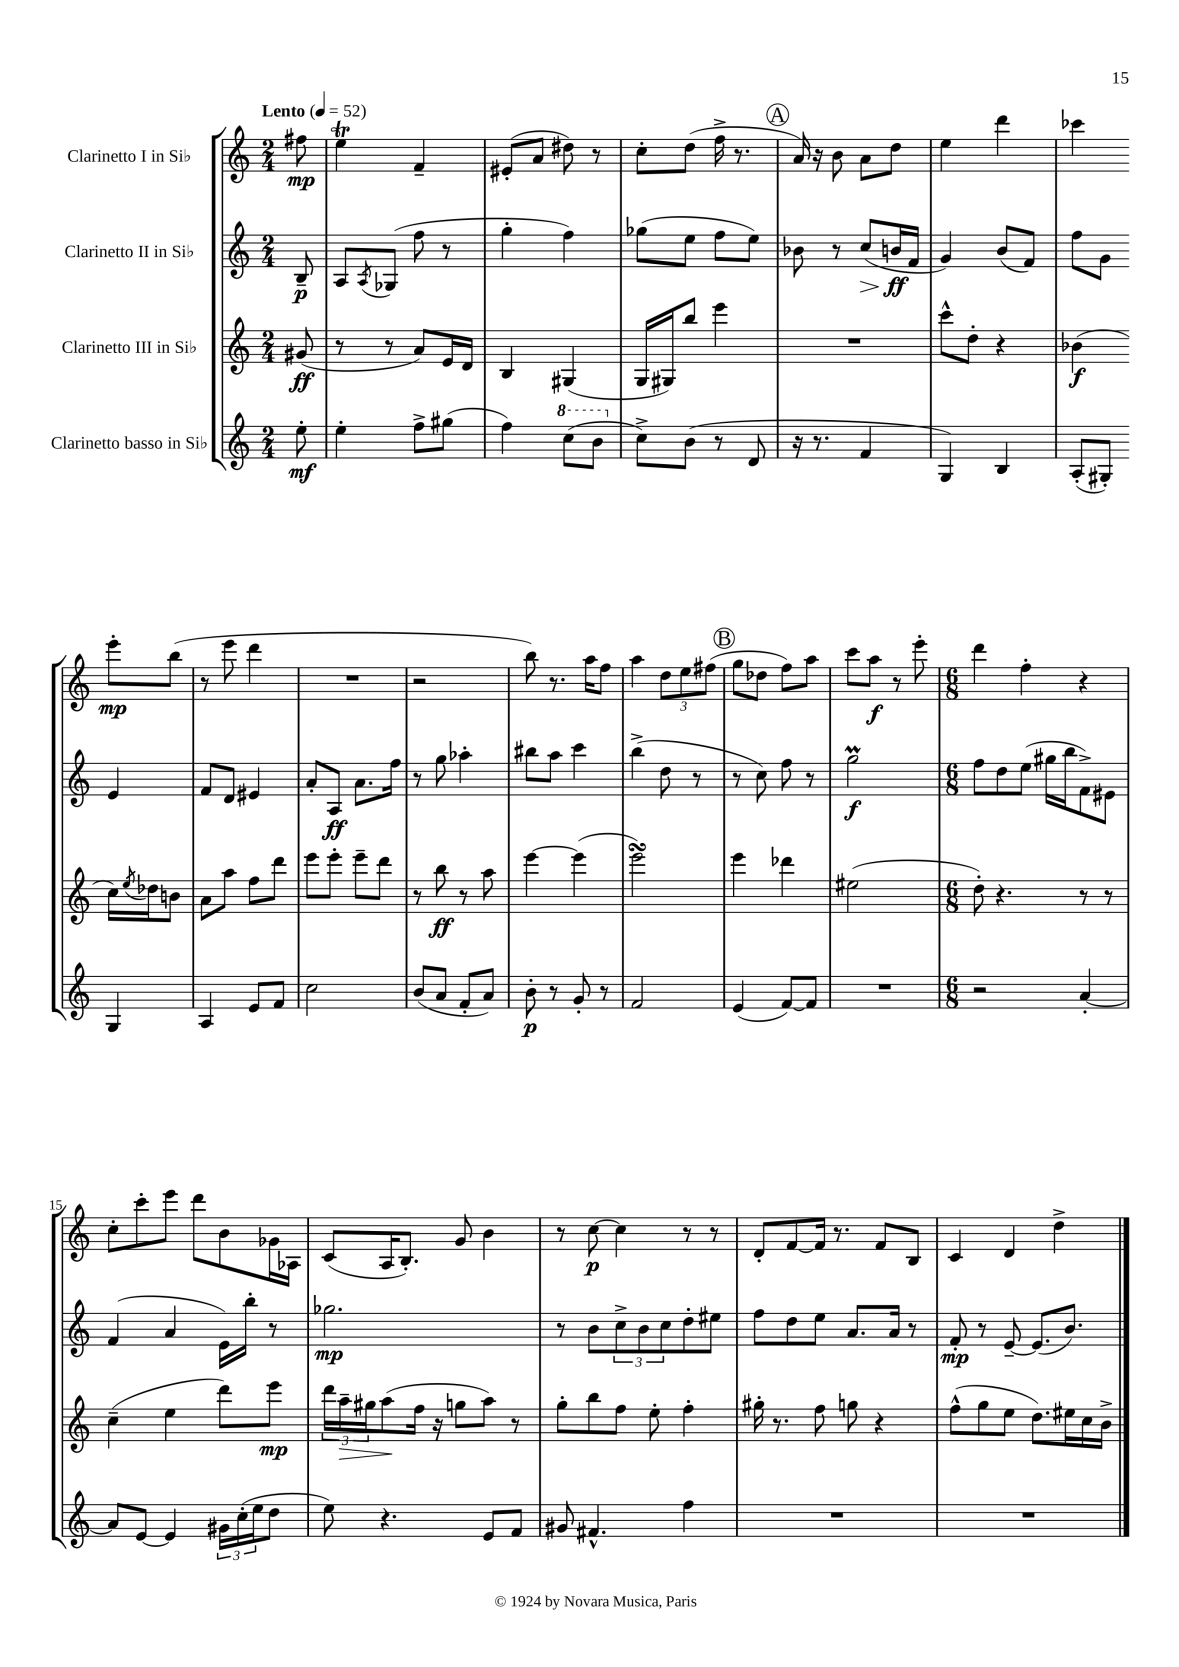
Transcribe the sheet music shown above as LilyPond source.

<<
\new StaffGroup <<
\new Staff = "s0" \with { instrumentName = "Clarinetto I in Sib" } {
    \clef treble \key c \major \numericTimeSignature \time 2/4 \partial 8 \tempo "Lento" 4 = 52
    fis''8\mp |
    e''4\trill f'4-- |
    eis'8-.( a'8 dis''8) r8 |
    c''8-. d''8( f''16-> r8. |
    \mark \markup { \circle "A" } a'16) r16 b'8 a'8 d''8 |
    e''4 d'''4 |
    ces'''4 e'''8-.\mp b''8( |
    r8 e'''8 d'''4 |
    R2 |
    r2 |
    b''8) r8. a''16 f''8 |
    a''4 \tuplet 3/2 { d''8 e''8 fis''8( } |
    \mark \markup { \circle "B" } g''8 des''8 f''8) a''8 |
    c'''8 a''8\f r8 e'''8-. |
    \numericTimeSignature \time 6/8 d'''4 f''4-. r4 |
    c''8-. c'''8-. e'''8 d'''8 b'8 ges'16 aes16 |
    c'8( a16 b8.-.) g'8 b'4 |
    r8 c''8~\p c''4 r8 r8 |
    d'8-. f'8~ f'16 r8. f'8 b8 |
    c'4 d'4 d''4-> \bar "|." |
}
\new Staff = "s1" \with { instrumentName = "Clarinetto II in Sib" } {
    \clef treble \key c \major \numericTimeSignature \time 2/4 \partial 8
    b8--\p |
    a8 \acciaccatura { a8 } ges8( f''8 r8 |
    g''4-. f''4) |
    ges''8( e''8 f''8 e''8) |
    \mark \markup { \circle "A" } bes'8 r8 c''8\>( b'16\ff\! f'16 |
    g'4) b'8( f'8) |
    f''8 g'8 e'4 |
    f'8 d'8 eis'4 |
    a'8-. a8\ff a'8. f''16 |
    r8 g''8 aes''4-. |
    bis''8 a''8 c'''4 |
    b''4->( d''8 r8 |
    \mark \markup { \circle "B" } r8 c''8) f''8 r8 |
    g''2\prall\f |
    \numericTimeSignature \time 6/8 f''8 d''8 e''8( gis''16 b''16 f'8->) eis'8 |
    f'4( a'4 e'16) b''16-. r8 |
    ges''2.\mp |
    r8 b'8 \tuplet 3/2 { c''8-> b'8 c''8 } d''8-. eis''8 |
    f''8 d''8 e''8 a'8. a'16 r8 |
    f'8-.\mp r8 e'8~-- e'8.( b'8.) \bar "|." |
}
\new Staff = "s2" \with { instrumentName = "Clarinetto III in Sib" } {
    \clef treble \key c \major \numericTimeSignature \time 2/4 \partial 8
    gis'8\ff( |
    r8 r8 a'8) e'16 d'16 |
    b4 gis4( |
    g16 gis16) b''8 e'''4 |
    \mark \markup { \circle "A" } R2 |
    c'''8-^ d''8-. r4 |
    bes'4\f( c''16) \acciaccatura { e''8 } des''16 b'8 |
    a'8 a''8 f''8 d'''8 |
    e'''8 e'''8-. e'''8-- d'''8 |
    r8 b''8\ff r8 a''8 |
    e'''4~ e'''4( |
    e'''2\turn) |
    \mark \markup { \circle "B" } e'''4 des'''4 |
    eis''2( |
    \numericTimeSignature \time 6/8 d''8-.) r4. r8 r8 |
    c''4--( e''4 d'''8) e'''8\mp |
    \tuplet 3/2 { d'''16 a''16--\> gis''16 } a''8\!( f''16 r16 g''8 a''8) r8 |
    g''8-. b''8 f''8 e''8-. f''4-. |
    gis''16-. r8. f''8 g''8 r4 |
    f''8-^( g''8 e''8 d''8.) eis''16 c''16 b'16-> \bar "|." |
}
\new Staff = "s3" \with { instrumentName = "Clarinetto basso in Sib" } {
    \clef treble \key c \major \numericTimeSignature \time 2/4 \partial 8
    e''8-.\mf |
    e''4-. f''8-> gis''8( |
    f''4) \ottava #1 c'''8( b''8 \ottava #0 |
    c''8->) b'8( r8 d'8 |
    \mark \markup { \circle "A" } r16 r8. f'4 |
    g4) b4 |
    a8-.( gis8-.) gis4 |
    a4 e'8 f'8 |
    c''2 |
    b'8( a'8 f'8-. a'8) |
    b'8-.\p r8 g'8-. r8 |
    f'2 |
    \mark \markup { \circle "B" } e'4( f'8~) f'8 |
    R2 |
    \numericTimeSignature \time 6/8 r2 a'4~-. |
    a'8 e'8~ e'4 \tuplet 3/2 { gis'16 c''16-.( e''16 } d''8 |
    e''8) r4. e'8 f'8 |
    gis'8 fis'4.-^ f''4 |
    R2. |
    R2. \bar "|." |
}
>>
>>
